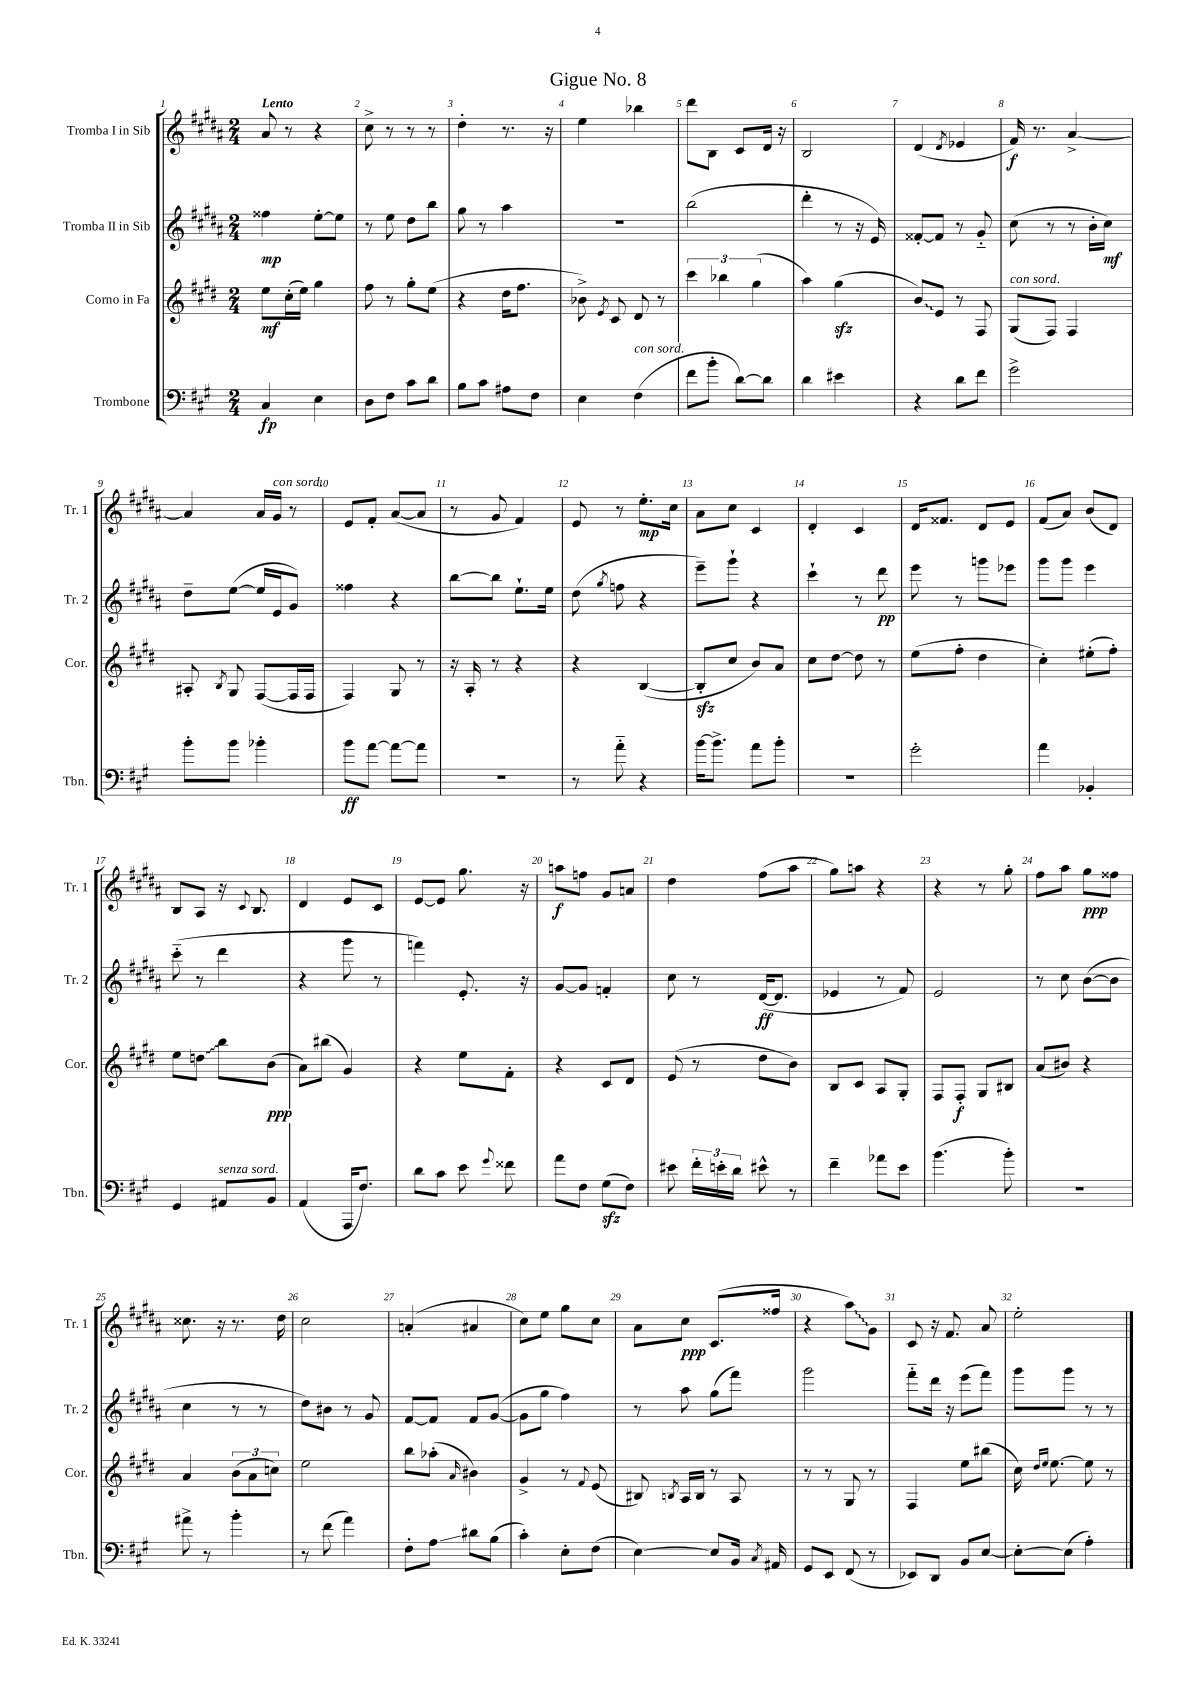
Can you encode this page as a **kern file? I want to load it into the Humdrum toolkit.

**kern	**kern	**kern	**kern
*staff4	*staff3	*staff2	*staff1
*clefF4	*clefG2	*clefG2	*clefG2
*k[f#c#g#]	*k[f#c#g#d#]	*k[f#c#g#d#a#]	*k[f#c#g#d#a#]
*M2/4	*M2/4	*M2/4	*M2/4
4C#	8ee	4ff##	8a#
.	(16cc#'	.	8r
.	16ee)	.	.
4E	4gg#	[8ee'	4r
.	.	8ee]	.
=	=	=	=
8D	8ff#	8r	8cc#^
8F#	8r	8ee	8r
8c#	8gg#'	8dd#	8r
8d	(8ee	8bb	8r
=	=	=	=
8B	4r	8gg#	4dd#'
8c#	.	8r	.
8A#	16dd#	4aa#	8.r
.	8.ff#	.	.
8F#	.	.	.
.	.	.	16r
=	=	=	=
4E	8b-^)	2r	4ee
.	8qe	.	.
.	8c#	.	.
(4F#	8d#	.	4bb-
.	8r	.	.
=	=	=	=
8f#	6ccc#	(2bb	8ddd#
8b'	.	.	8B
.	6bb-	.	.
[8d)	.	.	8c#
.	(6gg#	.	.
8d]	.	.	16d#
.	.	.	16r
=	=	=	=
4d	4aa)	4ddd#'	2B
4e#	(4gg#	8r	.
.	.	16r	.
.	.	16e)	.
=	=	=	=
4r	8b)	[8f##'	(4d#
.	8e	8f##]	.
.	.	.	8qd#
8d	8r	8r	4e-
8f#	8F#	8g#'~	.
=	=	=	=
2g#^	(8G#	(8cc#	16f#)
.	.	.	8.r
.	8F#)	8r	.
.	4F#	8r	[4a#^
.	.	16b'	.
.	.	16cc#)	.
=	=	=	=
8b'	8A#'	8dd#~	4a#]
.	8qB	.	.
8b	8G#	([8ee	.
4b-'	([8F#	16ee]	16a#
.	.	16e	16g#
.	16F#]	8g#)	8r
.	16F#	.	.
=	=	=	=
8b	4F#)	4ff##	8e
[8a	.	.	8f#'
8a_	8G#	4r	([8a#
8a]	8r	.	8a#]
=	=	=	=
2r	16r	[8bb	8r
.	16A'	.	.
.	8r	8bb]	8g#
.	4r	8.ee`	4f#)
.	.	16ee	.
=	=	=	=
8r	4r	(8dd#	8e
.	.	8qgg#	.
8a'~	.	8ff	8r
4r	([4B	4r	8.ee'
.	.	.	16cc#
=	=	=	=
[16b	8B']	8eee~)	8a#
8.b^]	.	.	.
.	8cc#	8ggg#`	8cc#
8a	8b)	4r	4c#
8b'	8a	.	.
=	=	=	=
2r	8cc#	4ccc#`	4d#'
.	[8dd#	.	.
.	8dd#]	8r	4c#
.	8r	8ddd#	.
=	=	=	=
2g#'	(8ee	8eee	16d#
.	.	.	8.f##
.	8ff#'	8r	.
.	4dd#	8ggg	8d#
.	.	8eee-	8e
=	=	=	=
4a	4cc#')	8ggg#	(8f#
.	.	8ggg#	8a#)
4BB-'	(8ee#'	4eee	(8b
.	8ff#')	.	8d#)
=	=	=	=
4GG#	8ee	(8ccc#'~	8B
.	8dd	8r	8A#
8AA#	8bb	4ddd#	16r
.	.	.	8qqc#
.	.	.	8.B
8BB	(8b	.	.
=	=	=	=
(4AA	8a)	4r	4d#
.	(8bb#	.	.
16AAA	4g#)	8ggg#	8e
8.F#)	.	.	.
.	.	8r	8c#
=	=	=	=
8d	4r	4fff)	[8e
8c#	.	.	8e]
8e	8ee	8.e'	8.gg#
8qqg#	.	.	.
8f##	8f#'	.	.
.	.	16r	16r
=	=	=	=
8a	4r	[8g#	8aa
8F#	.	8g#]	8ff
(8G#	8c#	4f'	8g#
8F#)	8d#	.	8a
=	=	=	=
8e#	(8e	8cc#	4dd#
24f#'	8r	8r	.
24e'	.	.	.
24d	.	.	.
8e#^^	8dd#	([16d#	(8ff#
.	.	8.d#]	.
8r	8b)	.	8aa#
=	=	=	=
4f#~	8B	4e-	8gg#)
.	8c#	.	8aa
8a-	8A	8r	4r
8e	8G#'	8f#)	.
=	=	=	=
(4.b	8F#	2e	4r
.	8F#'	.	.
.	8G#	.	8r
8b')	8B#	.	8gg#'
=	=	=	=
2r	(8a	8r	8ff#
.	8b#)	8cc#	8aa#
.	4r	([8b	8gg#
.	.	8b]	8ff##
=	=	=	=
8a#^	4a	4cc#	8.cc##
8r	.	.	.
.	.	.	16r
4b'	(12b	8r	8.r
.	12a	.	.
.	.	8r	.
.	12cc)	.	.
.	.	.	16dd#
=	=	=	=
8r	2ee	8dd#)	2cc#
(8f#	.	8b#	.
4a)	.	8r	.
.	.	8g#	.
=	=	=	=
8F#'	8bb	[8f#	(4a'
8A	(8aa-'	8f#]	.
.	16qqa	.	.
8d#	4b#)	8f#	4a#
(8B	.	([8g#	.
=	=	=	=
4c#')	4g#^	8g#]	8cc#)
.	.	8gg#	8ee
8E'	8r	4ff#)	8gg#
.	8qqf#	.	.
(8F#	(8e	.	8cc#
=	=	=	=
[4E)	8B#)	8r	8a#
.	8qB	.	.
.	16A	8aa#	8cc#
.	16B	.	.
8E]	8r	(8gg#	(8.c#
16BB	8A	8fff#)	.
8qC#	.	.	.
16AA#	.	.	16ff##
=	=	=	=
8GG#	8r	2ggg#	4r
8EE	8r	.	.
(8FF#	8G#	.	8aa#)
8r	8r	.	8g#
=	=	=	=
8EE-)	4F#	8fff#'~	8c#
8DD	.	16ddd#	16r
.	.	16r	8.f#
8BB	8ee	(8eee	.
[8E	(8bb#	8fff#)	8a#
=	=	=	=
8E'_	16cc#)	8ggg#	2ee'
.	16qqdd#	.	.
.	16qqee	.	.
.	[8.ee	.	.
(8E]	.	8ggg#	.
4A')	8ee]	8r	.
.	8r	8r	.
==	==	==	==
*-	*-	*-	*-
